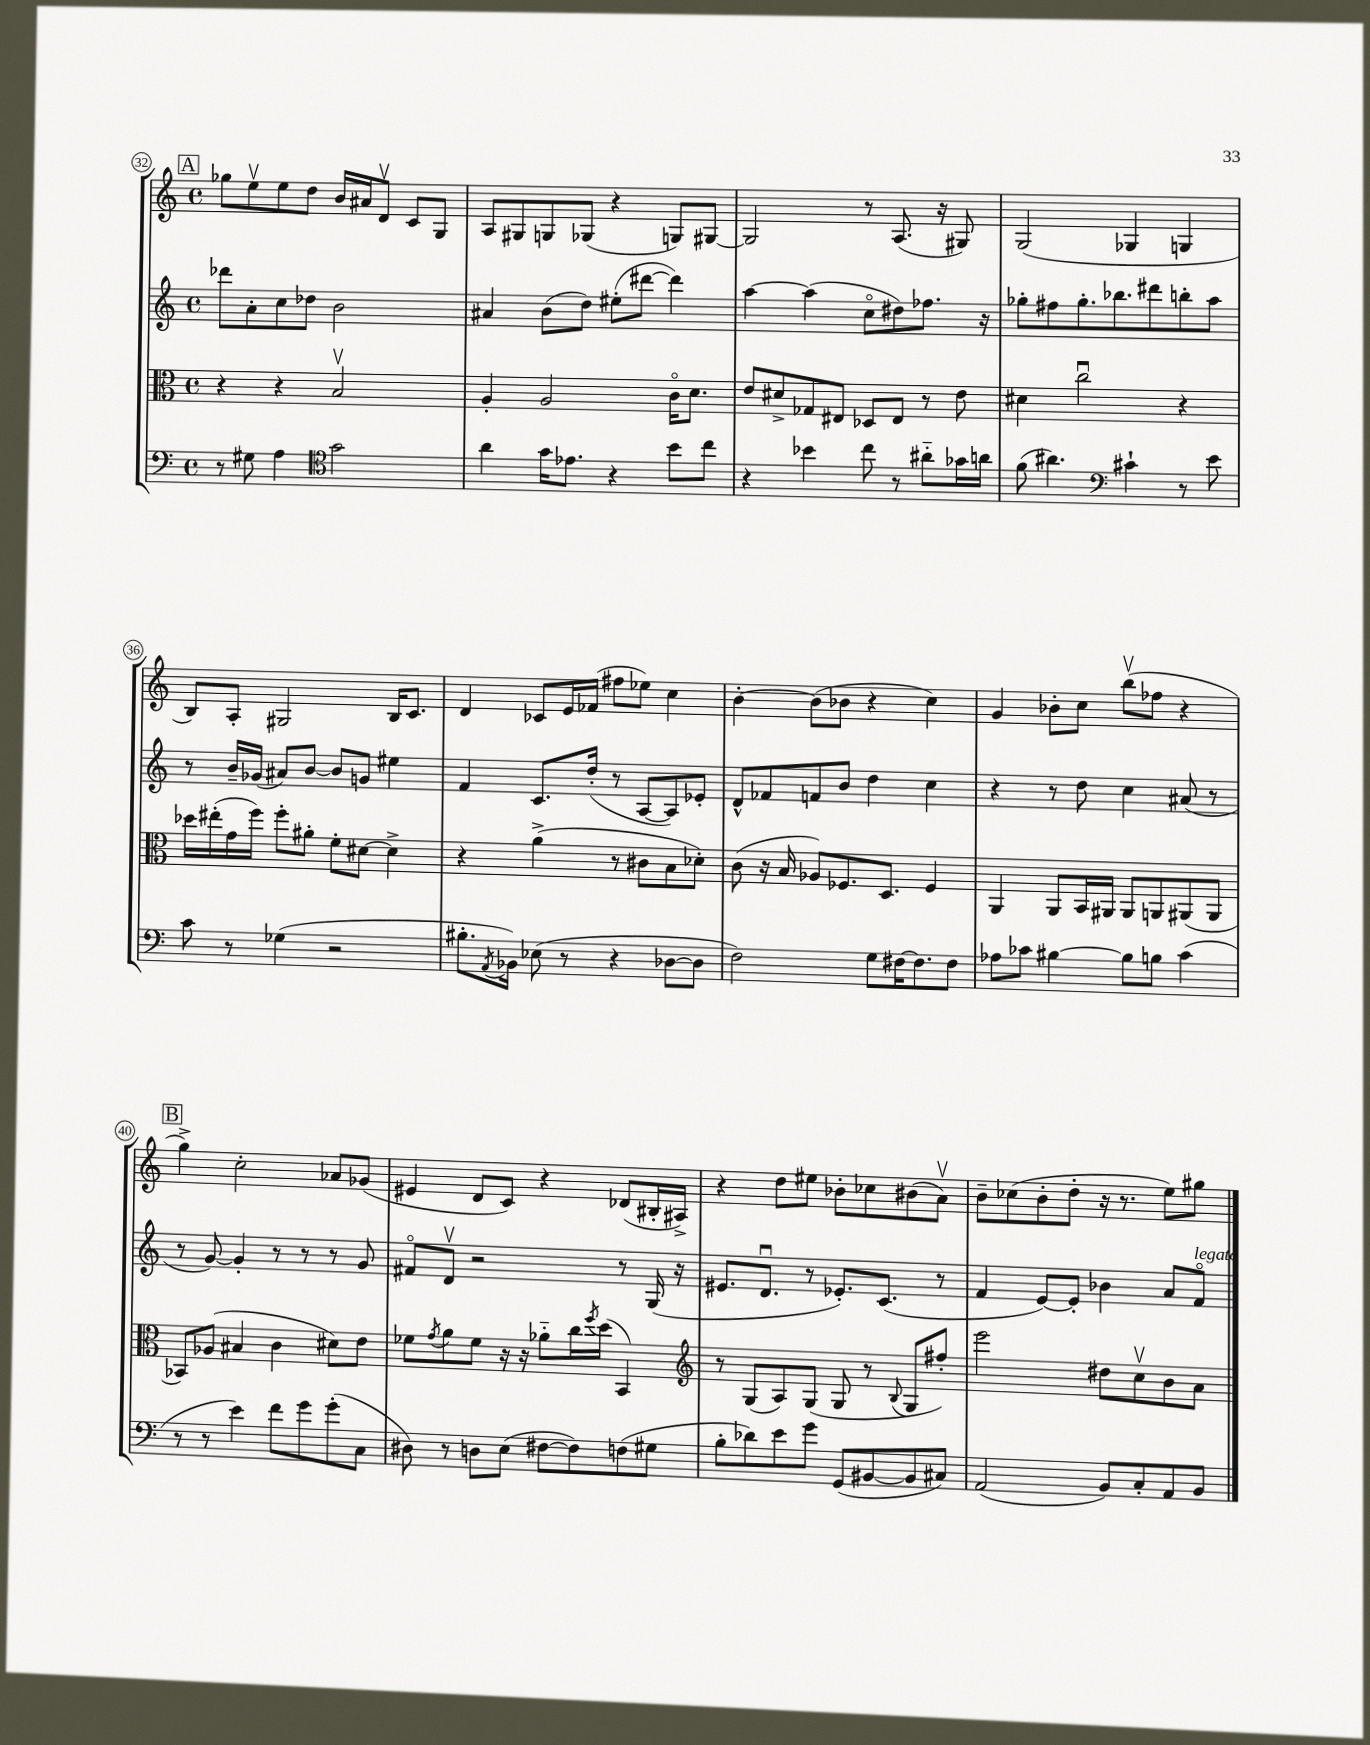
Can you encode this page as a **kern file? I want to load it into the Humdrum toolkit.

**kern	**kern	**kern	**kern
*staff4	*staff3	*staff2	*staff1
*clefF4	*clefC3	*clefG2	*clefG2
*k[]	*k[]	*k[]	*k[]
*M4/4	*M4/4	*M4/4	*M4/4
*met(c)	*met(c)	*met(c)	*met(c)
8r	4r	8ddd-	8gg-
8G#	.	8a'	8eev
4A	4r	8cc	8ee
.	.	8dd-	8dd
*clefC4	*	*	*
2g	2Bv	2b	16b
.	.	.	16a#
.	.	.	8dv
.	.	.	8c
.	.	.	8G
=	=	=	=
4a	4A'	4a#	8A
.	.	.	8G#
16g	2A	(8b	8G
8.e-	.	.	.
.	.	8dd)	(8G-
4r	.	(8ee#'	4r
.	.	[8ddd#	.
8b	16co	4ddd#])	8G)
.	8.d	.	.
8cc	.	.	[8G#
=	=	=	=
4r	8e	[4aa	2G#]
.	8d#^	.	.
4b-	8G-	(4aa]	.
.	8E#	.	.
8cc	8D-	8cco	8r
8r	8E#	8dd#)	(8.A
8a#'~	8r	8.ff-	.
.	.	.	16r
16g-	8e	.	8G#)
16a	.	16r	.
=	=	=	=
(8f	4d#	8gg-'	(2G
4.a#)	.	8ff#	.
.	2ccu	8.gg-'	.
.	.	8.bb-	.
*clefF4	*	*	*
4c#`	.	.	4G-
.	.	8ddd#	.
8r	4r	8bb'	4G
8e	.	8aa	.
=	=	=	=
8c	16dd-	8r	8B)
.	(16ee#'	.	.
8r	16g	16b~	8A'
.	16ff)	(16g-	.
(4G-	8ff'	8a#)	2G#
.	8a#'	[8b	.
2r	8f'	8b]	.
.	[8d#	8g	.
.	4d#^]	4ee#	16B
.	.	.	8.c
=	=	=	=
8.B#'	4r	4f	4d
8qAA	.	.	.
16BB-)	.	.	.
(8E-	(4a^	8.c	8c-
8r	.	.	16e
.	.	(16dd'	(16f-
4r	8r	8r	8ff#
.	8c#	[8A	8ee-)
[8D-	8B	8A])	4cc
8D-]	8d-')	8e-'	.
=	=	=	=
2F)	(8c	8d^^	[4b'
.	16r	8f-	.
.	16B	.	.
.	8A-)	8f	(8b]
.	8.F-	8b	8b-
8G	.	4dd	4r
.	8.D	.	.
[16F#	.	.	.
8.F#]	.	.	.
.	4F-	4cc	4cc)
8F#	.	.	.
=	=	=	=
8A-	4AA	4r	4g
8c-	.	.	.
[4B#	8AA	8r	8b-'
.	16BB	8dd	8cc
.	16AA#	.	.
8B#]	8AA#	4cc	(8bbv
8B	8AA	.	8ff-
(4c-	(8AA#	(8a#	4r
.	8AA#	8r	.
=	=	=	=
8r	8BB-)	8r	4gg^)
8r	(8A-	[8g)	.
4e)	4B#	4g']	2cc'
8f	4c	8r	.
8g	.	8r	.
(8g'	8d#)	8r	8a-
8C	8e	8g	(8g-
=	=	=	=
8D#)	8f-	8f#o	4e#
.	8qg	.	.
8r	8a	8dv	.
8D	8f-	2r	8d
(8E	16r	.	8c)
.	16r	.	.
[8F#	8a-'~	.	4r
8F#])	16cc	.	.
.	8qff	.	.
.	(16dd	.	.
(8F	4BB)	8r	(8d-
8G#	.	(16G	16B#'
.	.	16r	16A#^)
=	=	=	=
*	*clefG2	*	*
8B'	8r	8.e#	4r
8d-)	(8G	.	.
.	.	8.du	.
8e	8A)	.	8dd
8g	(8G	8r	8ee#
(8GG	8G	8.e-')	8b-'
[8BB#	8r	.	8cc-
.	.	(8.c	.
.	8qqB	.	.
8BB#]	8G	.	(8b#
8C#)	8ff#')	8r	8av)
=	=	=	=
(2AA	2eee	4f	8b~
.	.	.	(8cc-
.	.	[8e)	8b'
.	.	8e']	8dd'
8BB)	8dd#	4b-	16r
.	.	.	8.r
8C'	8ccv	.	.
8AA	8b	8a	8ee)
8BB	8a	8fo	8gg#
==	==	==	==
*-	*-	*-	*-
